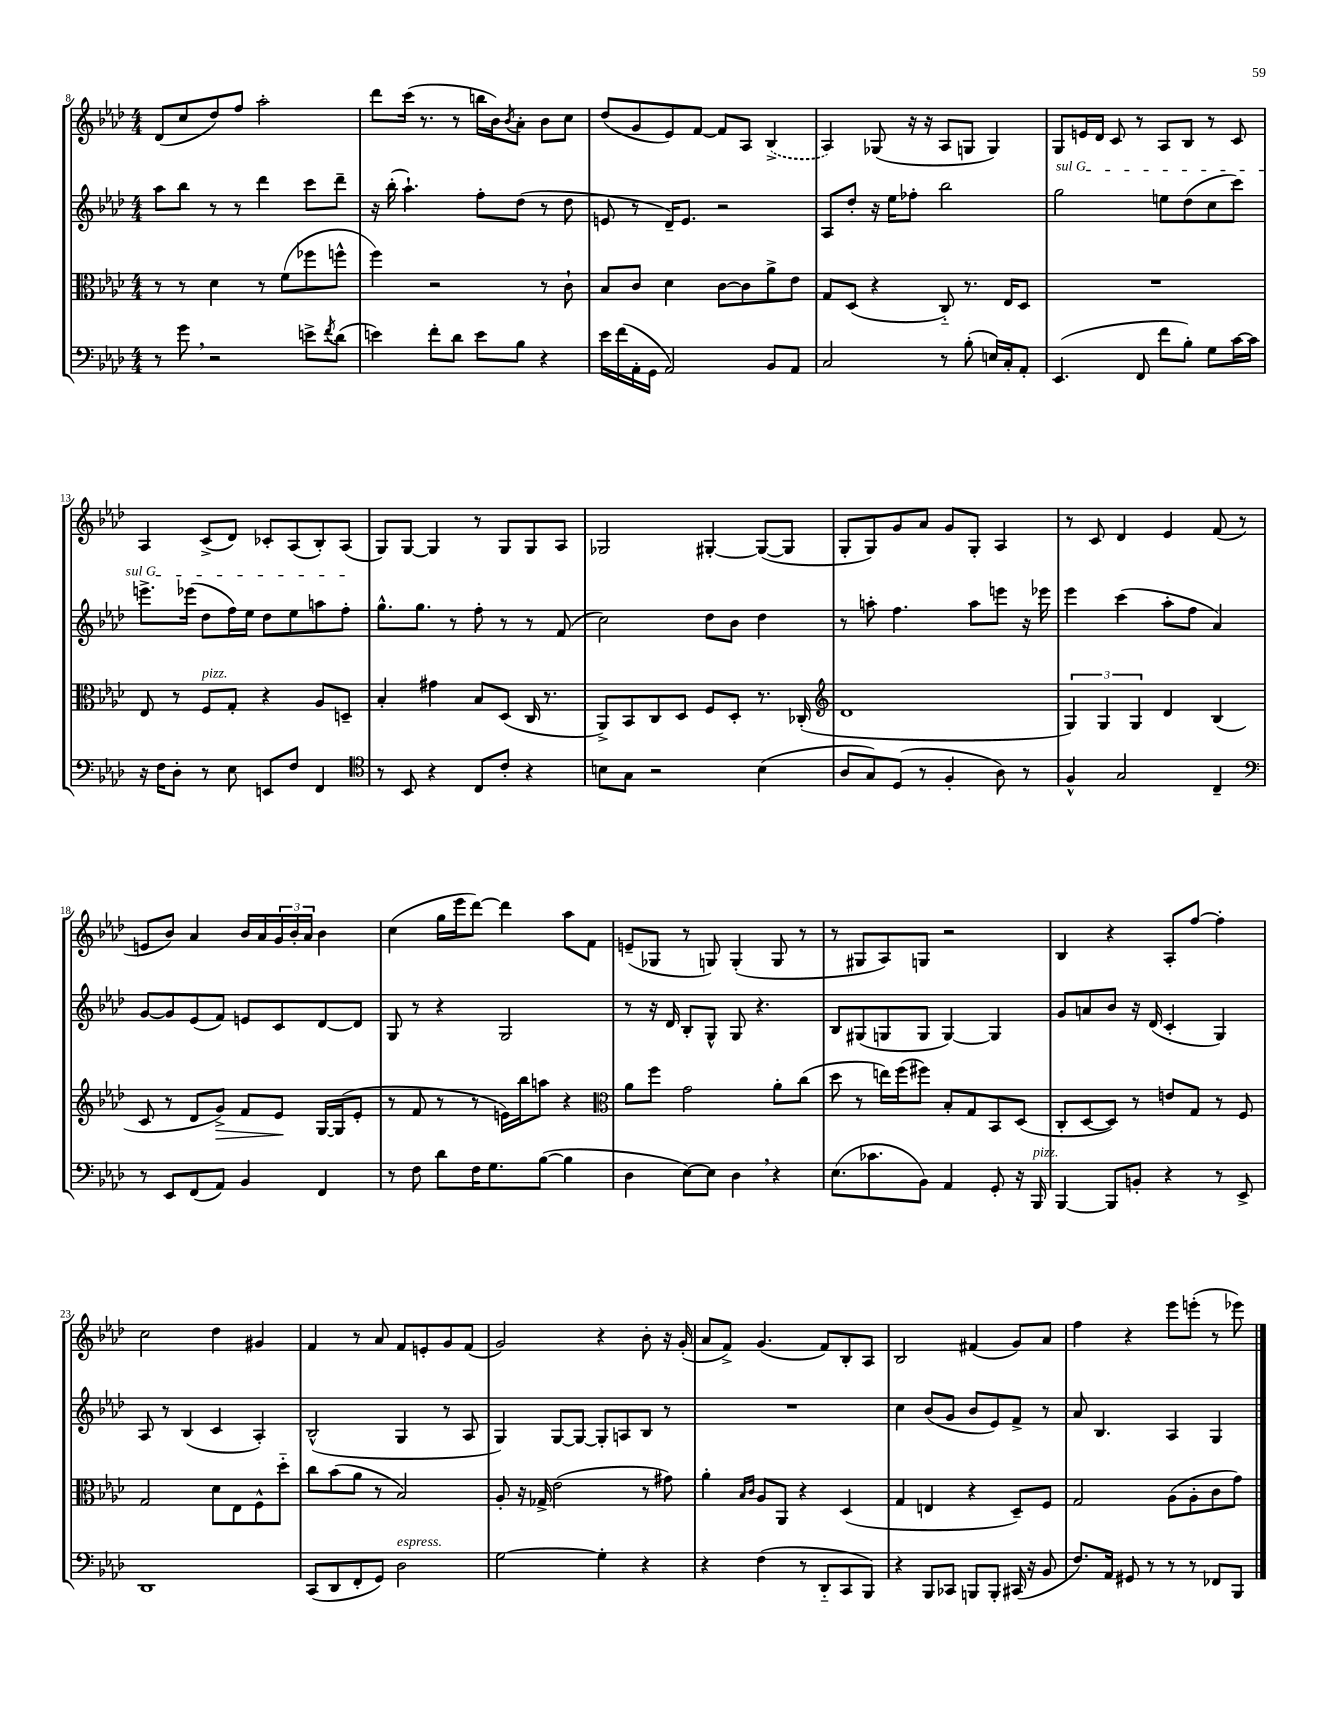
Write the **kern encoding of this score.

**kern	**kern	**kern	**kern
*staff4	*staff3	*staff2	*staff1
*clefF4	*clefC3	*clefG2	*clefG2
*k[b-e-a-d-]	*k[b-e-a-d-]	*k[b-e-a-d-]	*k[b-e-a-d-]
*M4/4	*M4/4	*M4/4	*M4/4
8r	8r	8aa-	(8d-
8g	8r	8bb-	8cc
2r	4d-	8r	8dd-)
.	.	8r	8ff
.	8r	4ddd-	2aa-'
.	(8f	.	.
8e^	8ff-	8ccc	.
8qf	.	.	.
(8d-	8ff^^	8ddd-~	.
=	=	=	=
4e)	4ff)	16r	8ddd-
.	.	(16bb-'	.
.	.	4.aa-`)	(16ccc
.	.	.	8.r
8f'	2r	.	.
8d-	.	.	8r
8e	.	8ff'	16bb
.	.	.	16b-)
.	.	.	8qb-
8B-	.	(8dd-	8a-'
4r	8r	8r	8b-
.	8c`	8dd-	8cc
=	=	=	=
16e-	8B-	8e	(8dd-
(16f	.	.	.
16AA-'	8c	8r	8g
16GG	.	.	.
2AA-)	4d-	16d-~)	8e-)
.	.	8.e	.
.	.	.	[8f
.	[8c	2r	8f]
.	8c]	.	8A-
8BB-	8a-^	.	(4B-^
8AA-	8e-	.	.
=	=	=	=
2C	8G	8A-	4A-)
.	(8D-	8dd-'	.
.	4r	16r	(8G-
.	.	16ee-	.
.	.	8ff-'	16r
.	.	.	16r
8r	8C'~)	2bb-	8A-
(8B-'	8.r	.	8G
16E)	.	.	4G)
16C'	16E-	.	.
8AA-'	8D-	.	.
=	=	=	=
(4.EE-	1r	2gg	8G
.	.	.	16e
.	.	.	16d-
.	.	.	8c
8FF	.	.	8r
8f	.	8ee	8A-
8B-')	.	(8dd-	8B-
8G	.	8cc	8r
[16c	.	8ccc)	8c
16c]	.	.	.
=	=	=	=
16r	8E-	8.eee^	4A-
16F	.	.	.
8D-'	8r	.	.
.	.	(16eee-	.
8r	8F	8dd-	(8c^
8E-	8G'	16ff)	8d-)
.	.	16ee-	.
8EE	4r	8dd-	8c-'
8F	.	8ee-	(8A-
4FF	8A-	8aa	8B-')
.	8D~	8ff'	(8A-
=	=	=	=
*clefC4	*	*	*
8r	4B-'	8.gg^^	8G)
8BB-	.	.	[8G
.	.	8.gg	.
4r	4g#	.	4G]
.	.	8r	.
8C	8B-	8ff'	8r
8c'	(8D-	8r	8G
4r	16C	8r	8G
.	8.r	.	.
.	.	(8f	8A-
=	=	=	=
8B	8AA-^)	2cc)	2G-
8G	8BB-	.	.
2r	8C	.	.
.	8D-	.	.
.	8F	8dd-	[4G#'
.	8D-'	8b-	.
(4B	8.r	4dd-	(8G#_
.	.	.	8G#]
.	(16C-'	.	.
=	=	=	=
*	*clefG2	*	*
8A-	1d-	8r	8G'
8G)	.	8aa'	8G)
(8D-	.	4.ff	8g
8r	.	.	8a-
4F'	.	.	8g
.	.	8aa	8G'
8A-)	.	8eee	4A-
8r	.	16r	.
.	.	16eee-	.
=	=	=	=
4F^^	6G)	4eee-	8r
.	.	.	8c
.	6G	.	.
2G	.	(4ccc	4d-
.	6G	.	.
.	4d-	8aa-'	4e-
.	.	8ff	.
4C~	(4B-	4a-)	(8f
.	.	.	8r
=	=	=	=
*clefF4	*	*	*
8r	8c	[8g	8e
8EE-	8r	8g]	8b-)
(8FF	8d-	(8e-	4a-
8AA-)	8g^)	8f)	.
4BB-	8f	8e	16b-
.	.	.	16a-
.	8e-	8c	24g
.	.	.	24b-'
.	.	.	24a-
4FF	[16G	[8d-	4b-
.	(16G]	.	.
.	8e-'	8d-]	.
=	=	=	=
8r	8r	8G	(4cc
8F	8f	8r	.
8d-	8r	4r	16gg
.	.	.	16eee-
16F	8r	.	[8ddd-)
8.G	.	.	.
.	16e)	2G	4ddd-]
.	16bb-	.	.
([8B-	8aa	.	.
4B-]	4r	.	8aa-
.	.	.	8f
=	=	=	=
*	*clefC3	*	*
4D-	8a-	8r	(8e~
.	8ff	16r	8G-
.	.	16d-	.
[8E-)	2g	8B-'	8r
8E-]	.	8G^^	8G)
4D-	.	8G	(4G'
.	.	4.r	.
4r	8a-'	.	8G
.	(8cc	.	8r
=	=	=	=
(8.E-	8dd-	8B-	8r
.	8r	(8G#	8G#
8.c-	.	.	.
.	16ee)	8G	8A-)
.	(16ff	.	.
8BB-)	8ff#)	8G	8G
4AA-	8B-'	[4G)	2r
.	8G	.	.
8GG'	8BB-	4G]	.
16r	(8D-	.	.
16BBB-	.	.	.
=	=	=	=
[4BBB-	8C'	8g	4B-
.	[8D-	8a	.
8BBB-]	8D-])	8b-	4r
8BB'	8r	16r	.
.	.	(16d-	.
4r	8e	4c'	8A-'
.	8G	.	[8ff
8r	8r	4G)	4ff']
8EE-^	8F	.	.
=	=	=	=
1DD-	2G	8A-	2cc
.	.	8r	.
.	.	(4B-	.
.	8d-	4c	4dd-
.	8E-	.	.
.	8F^^	4A-')	4g#
.	8dd-'~	.	.
=	=	=	=
(8CC	8cc	(2B-^^	4f
8DD-	(8b-	.	.
8FF'	8a-	.	8r
8GG)	8r	.	8a-
2D-	2B-)	4G	8f
.	.	.	8e'
.	.	8r	8g
.	.	8A-	(8f
=	=	=	=
[2G	8A-'	4G)	2g)
.	16r	.	.
.	16G-^	.	.
.	(2e-	[8G	.
.	.	8G_	.
4G']	.	8G']	4r
.	.	8A	.
4r	8r	8B-	8b-'
.	8g#)	8r	16r
.	.	.	(16g'
=	=	=	=
4r	4a-'	1r	8a-
.	.	.	8f^)
.	16qqB-	.	.
.	16qqc	.	.
(4F	8A-	.	(4.g
.	8AA-	.	.
8r	4r	.	.
8DD-'~	.	.	8f)
8CC	(4D-	.	8B-'
8BBB-)	.	.	8A-
=	=	=	=
4r	4G	4cc	2B-
8BBB-	4E	(8b-	.
8CC-	.	8g	.
8BBB	4r	8b-	(4f#
8BBB'	.	8e-)	.
(16CC#	8D-~)	8f^	8g)
16r	.	.	.
8BB-	8F	8r	8a-
=	=	=	=
8.F)	2G	8a-	4ff
.	.	4.B-	.
16AA-	.	.	.
8GG#	.	.	4r
8r	.	.	.
8r	(8A-	4A-	8eee-
8r	8A-'	.	(8eee'
8FF-	8c	4G	8r
8BBB-	8g)	.	8eee-)
==	==	==	==
*-	*-	*-	*-
